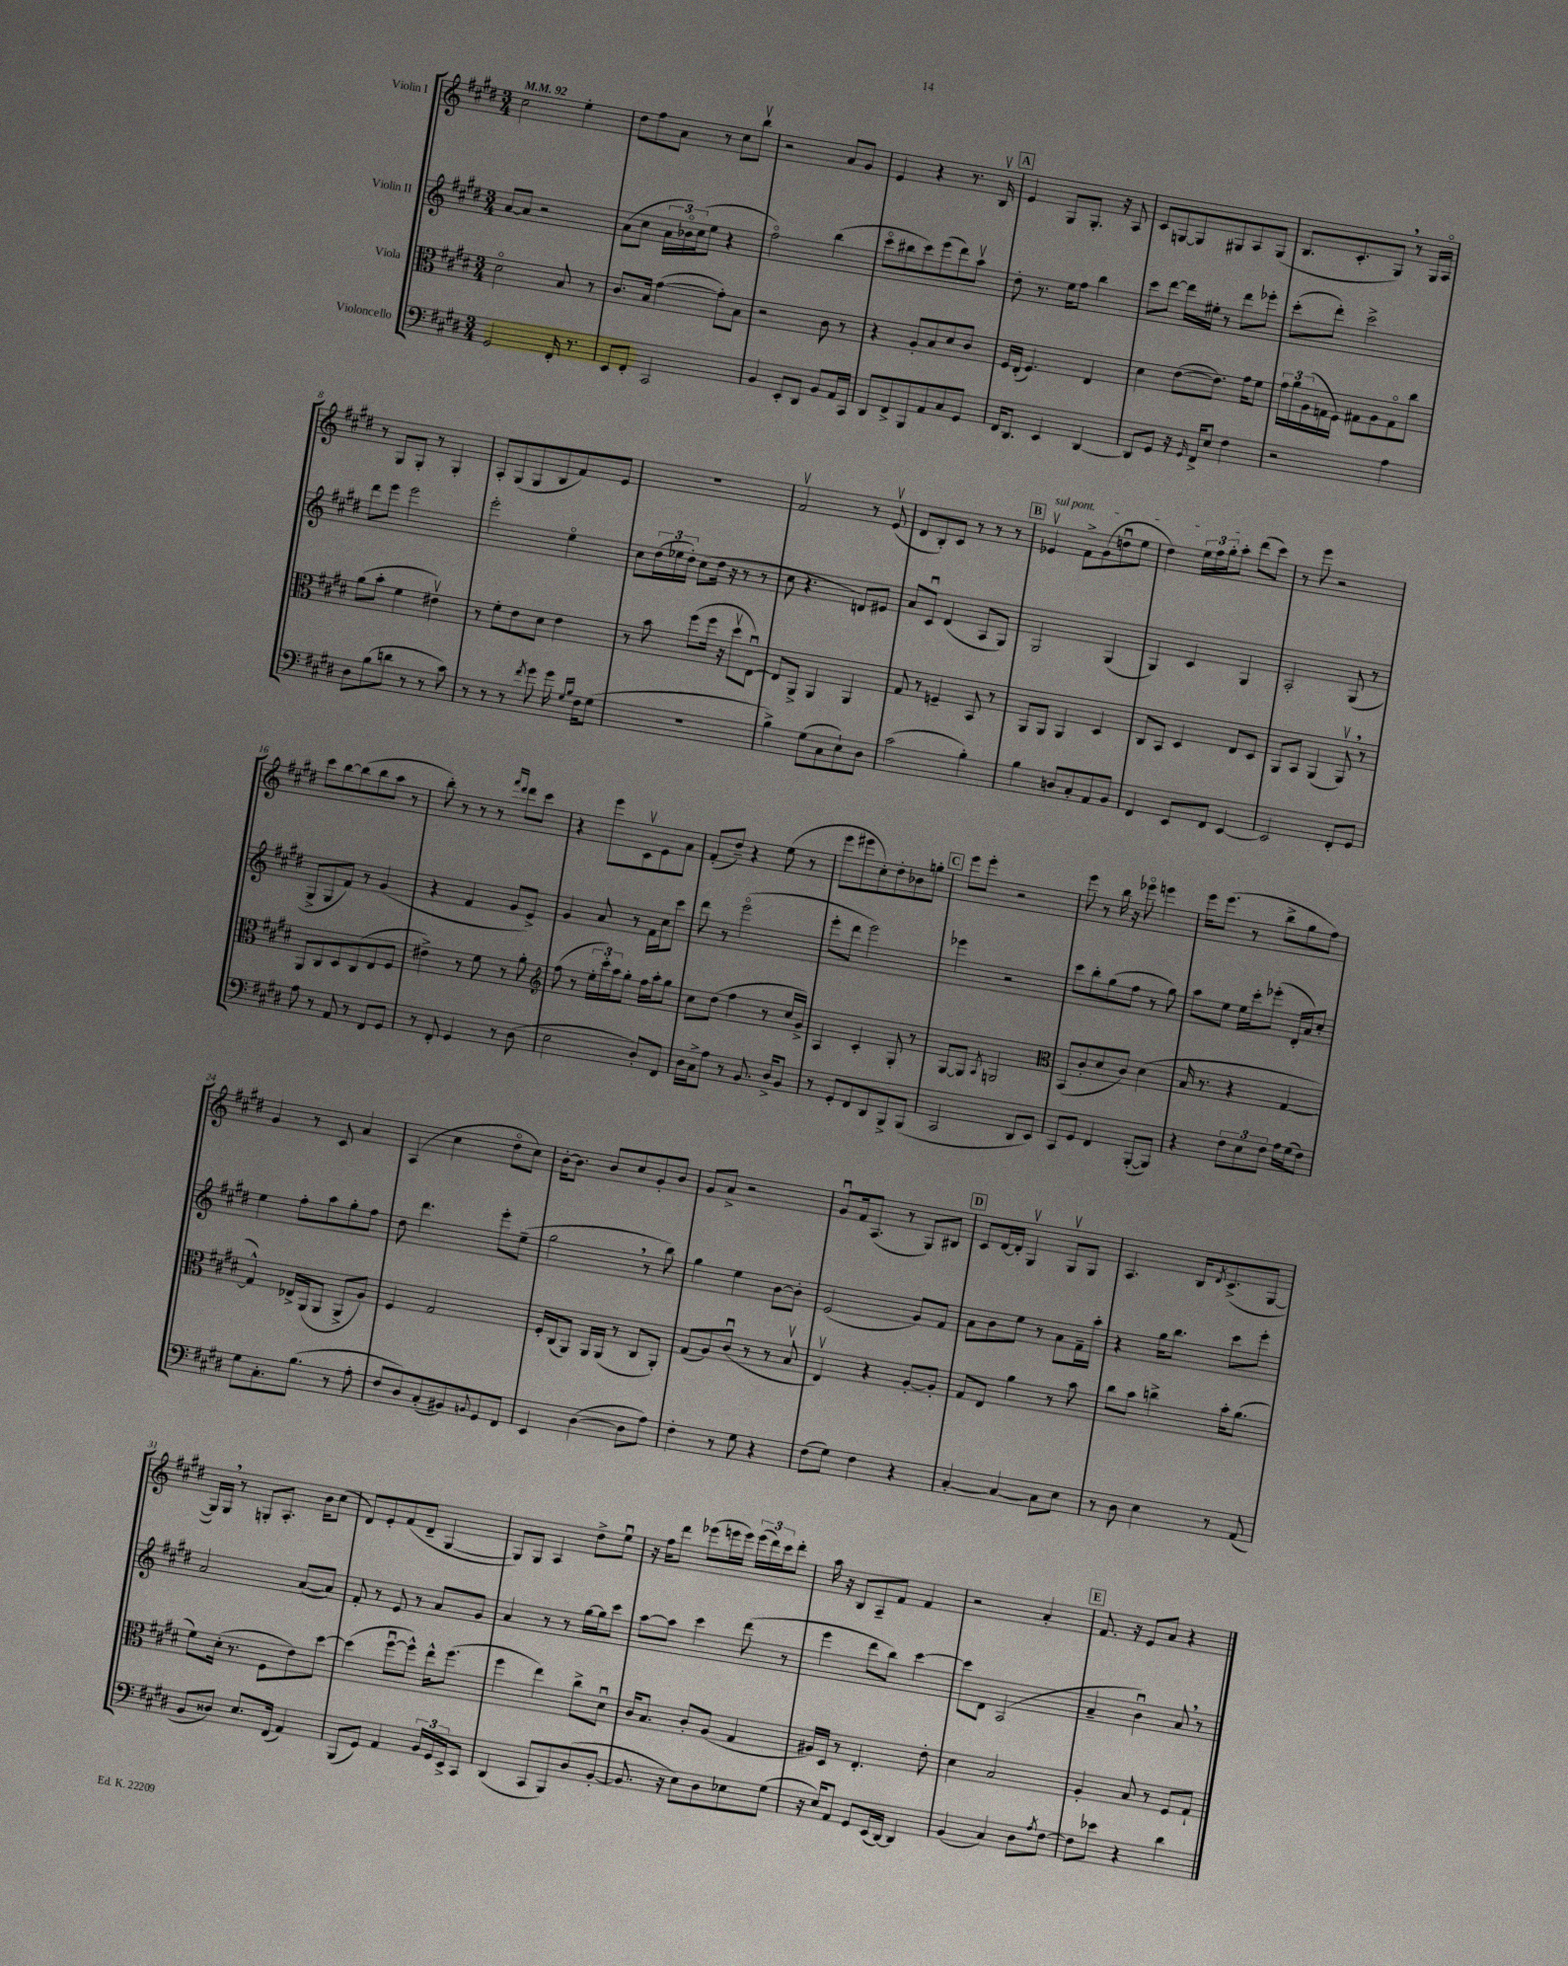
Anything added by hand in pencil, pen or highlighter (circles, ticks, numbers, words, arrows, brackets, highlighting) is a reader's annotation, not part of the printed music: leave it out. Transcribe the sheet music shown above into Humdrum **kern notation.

**kern	**kern	**kern	**kern
*part4	*part3	*part2	*part1
*staff4	*staff3	*staff2	*staff1
*I"Violoncello	*I"Viola	*I"Violin II	*I"Violin I
*clefF4	*clefC3	*clefG2	*clefG2
*k[f#c#g#d#]	*k[f#c#g#d#]	*k[f#c#g#d#]	*k[f#c#g#d#]
*M3/4	*M3/4	*M3/4	*M3/4
*MM92	*MM92	*MM92	*MM92
=1	=1	=1	=1
2GG#/	2d#\	[8a/L	2cc#\
.	.	8a/J]	.
.	.	2r	.
16FF#'/	8B/	.	4ee'\
8.r	.	.	.
.	8r	.	.
=2	=2	=2	=2
8EE/L	8.c#/L	(8a\L	8dd#\L
8FF#'/J	.	8cc#\J	8ff#\
.	16B/Jk	.	.
2CC#/	([4g#\	24a\LL	8a\J
.	.	24b-X\)	.
.	.	(24cc#\J	.
.	.	8ee\J	8r
.	8g#'\L])	4r	8cc#\L
.	8B\J	.	8bbv\J
=3	=3	=3	=3
4BB/	2r	2ff#\)	2r
8EE'/L	.	.	.
8DD#/J	.	.	.
8BB/L	8c#\	(4bb\	8a/L
16AA/L	8r	.	8g#/J
16CC#/JJ	.	.	.
=4	=4	=4	=4
8DD#/L	4r	8ccc#\L	4e/
8FF#^/	.	8bb#X\	.
8BBB/	8A'/L	8ccc#\)	4r
8AA/	8B/	(8eee\	.
8C#/	8d#/	8ddd#\)	8.r
8GG#/J	8c#/J	8aav\J	.
.	.	.	16Bv/
!!LO:REH:place=s1:t=A
=5	=5	=5	=5
16FF#/KL	16F#/LL	8dd#'\	4e/
8.DD#/J	(16E'/JJ	.	.
.	4.F#/)	8.r	.
4EE/	.	.	8G#/L
.	.	16ee\KL	.
.	.	8ff#\J	8.G#'/J
[4DD#/	4E/	4bb\	.
.	.	.	16r
.	.	.	8A/
=6	=6	=6	=6
8DD#/L]	4d#\	8ccc#\L	8c#/L
8GG#/J	.	[8ddd#\J	[8Gn/
16r	([8e\L	16ddd#\LL]	8G/]
16qqGG#/	.	.	.
16FF#^/KL	.	16ee#X'\JJ	.
8E/J	8.e\J])	8r	8G#X/
4F#\	.	8ddd#\L	8A/
.	16g#\KL	.	.
.	8f#\J	8eee-X'\J	(8G#/J
=7	=7	=7	=7
2r	24g#\LL	(8ccc#'\L	8.B/L
.	24a\	.	.
.	(24A\	.	.
.	16Gn\	8ddd#'\J)	.
.	16F#\JJ)	.	8.c#'/
.	8G#X\L	2ccc#^\	.
.	8A\	.	8G#,/J)
4A\	8G#\	.	8r
.	8cc#\J	.	16G#/LL
.	.	.	16A/JJ
!!LO:LB:g=z
=8	=8	=8	=8
8D#\L	(8a\L	8ddd#\L	8r
(8B\	8b'\J	8eee\J	8G#/L
8dn\J	4f#\	2eee\	8G#'/J
8r	.	.	8r
8r	4e#Xv\)	.	4G#'/
8c#\)	.	.	.
=9	=9	=9	=9
8r	8r	2eee'\	8A'/L
8r	8f#'\L	.	(8G#/
8r	8e\	.	8G#/
8qf#/	.	.	.
8g#\	8d#\J	.	8B/
16g#\	4e\	4ee\	8f#/)
16qqG#/LL	.	.	.
16qqB/JJ	.	.	.
16F#\KL	.	.	.
(8G#\J	.	.	8e/J
=10	=10	=10	=10
2.r	8r	8cc#\L	2.r
.	8b\	(24dd#\L	.
.	.	24ee-X\	.
.	.	24dd#'\JJ)	.
.	(8ff#\L	(8cc#\L	.
.	16ff#\Jk	16dd#\Jk	.
.	16r	16r	.
.	8dd#v\L	8r	.
.	[8Eu\J)	8r	.
=11	=11	=11	=11
4B^\)	8E/L]	8cc#\	2f#v/
.	8AA^/J	4.r	.
(8G#\L	4AA/	.	.
8C#\	.	.	.
8E`\)	4AA/	8dn/L)	8r
8D#\J	.	8e#X/J	(8ev/
=12	=12	=12	=12
(2c#\	8G#/	8a/L	8d#/L
.	8r	8c#u/J	8B'/)
.	4Fn~/	(4d#/	8c#/J
.	.	.	8r
4B'\)	8BB/	8A/L	8r
.	8r	8G#/J)	8r
!!LO:REH:place=s1:t=B
=13	=13	=13	=13
!	!	!	!LO:TX:a:i:t=sul pont.
4B\	8AA/L	2G#/	4e-Xv/
.	8AA/J	.	.
8Dn/L	4AA/	.	8f#^\L
8C#'/	.	.	(8g#\
8AA/	4D#/	(4G#/	8ddnu\
8BB/J	.	.	8ee\J
=14	=14	=14	=14
4FF#/	8C#/L	4G#/)	4dd#\)
.	8BB/J	.	.
8EE/L	4D#/	4c#/	24ee\LL
.	.	.	24ff#\
.	.	.	24gg#'\J
8FF#/J	.	.	8aa'\J
[4EE/	8E/L	4G#/	(8ddd#\L
.	8D#/J	.	8ccc#\J)
=15	=15	=15	=15
2EE/]	8AA/L	2A'/	8r
.	8BB/J	.	8eee\
.	(4AA/	.	2r
8FF#'/L	8AAv,/)	(8G#/	.
8GG#/J	8r	8r	.
!!LO:LB:g=z
=16	=16	=16	=16
8A\	8AA/L	8G#^/L	8ccc#\L
8r	8C#/	8G#/	[8bb\
8AA/	8D#/	8f#/J)	(8bb\]
8r	(8C#/	8r	8bb\
8FF#/L	8E/	(4g#/	8aa\J
8GG#/J	8F#/J	.	8r
=17	=17	=17	=17
8r	4e#X^\)	4r	8bb'\)
8FF#'/	.	.	8r
4GG#/	8r	4f#/	8r
.	8f#\	.	8r
.	.	.	16qqfff#/LL
.	.	.	16qqddd#/JJ
8r	8r	8g#/L	8ddd#\L
(8D#\	8a'\	8e^/J)	8ccc#\J
=18	=18	=18	=18
*	*clefG2	*	*
2E\	(8ff#\	4g#/	4r
.	8r	.	.
.	24ee'\LL	8a/	8eee\L
.	24ccc#'\)	.	.
.	24aa\J	.	.
.	8gg#'\J	8r	8c#v\
8D#'/L)	16ff#\LL	16f#\LL	8e\
.	16aa'\J	16cc#\J	.
8FF#/J	8gg#\J	8ccc#\J	8a\J
=19	=19	=19	=19
16D#\LL	8cc#\L	8ddd#\	(8f#'/L
16C#^\J	.	.	.
8A\J	(8dd#\J	8r	8dd#~/J)
8r	4ff#\	(2eee\	4r
8.BB/	.	.	.
.	8r	.	(8ee\
16D#^/KL	.	.	.
8BB/J	16cc#/LL	.	8r
.	16g#^/JJ)	.	.
=20	=20	=20	=20
8r	4A/	8eee'\L	8eee\L
8GG#'/L	.	8ddd#\J	8eee#X\
8FF#/	4c#'/	2eee\)	8cc#'\)
8DD#/	.	.	8dd#'\
8BBB^/	8G#'/	.	8b-X\
(8BBB/J	8r	.	8ggn'\J
!!LO:REH:place=s1:t=C
=21	=21	=21	=21
2CC#/	[8G#/L	4eee-X\	8eee\L
.	8G#/J]	.	8eee'\J
.	8qA/	.	.
.	2Gn/	2r	2r
8DD#/L	.	.	.
8EE/J)	.	.	.
=22	=22	=22	=22
*	*clefC3	*	*
8CC#/L	(8BB/L	8ccc#\L	8eee\
8GG#/J	8c#'/	8bb'\	8r
4FF#/	8d#/	(8gg#\	16bb\
.	.	.	16r
.	8c#/J)	8ff#\J	8eee-X\
([8BBB'/L	(4d#\	8r	4eeen\
8BBB/J])	.	8gg#\)	.
=23	=23	=23	=23
4r	16B/	8aa\L	16eee\KL
.	8.r	.	(8.eee\J
.	.	8ee\J	.
12F#\L	4r	16ee\LL	8r
.	.	16ccc#'\J	.
12E\	.	.	.
.	.	(8eee-X'\J	8bb^\L
12F#\J	.	.	.
16A\LL	[4G#/	16d#'/LL	8gg#\
(16G#\J	.	16a/J)	.
8F#\J)	.	8cc#'/J	8ff#\J)
!!LO:LB:g=z
=24	=24	=24	=24
8G#\L	4G#^^/])	4ee\	4g#/
8.C#'\	.	.	.
.	16E-X^/LL	8ff#'\L	8r
(8.B\J	(16AA/J	.	.
.	8AA/J	8aa\	8c#/
8r	8AA^/L	8gg#'\	4a/
8A'\	8A/J)	8ff#\J	.
=25	=25	=25	=25
8F#/L	4F#/	8dd#\	(4A/
8D#/)	.	4.ddd#\	.
(8C#'/	2G#/	.	4cc#\
8BB#X/)	.	.	.
8qqBBn/	.	.	.
8GG#/	.	8eee'\L	8dd#\L
8FF#/J	.	(8ee~\J	8cc#\J)
=26	=26	=26	=26
4EE/	16F#'/LL	2gg#,\	[16b'\KL
.	(16C#/J	.	8.b\J]
.	8AA/J)	.	.
([4D#\	16AA/LL	.	8b/L
.	(16AA/JJ	.	.
.	8r	.	8cc#/
8D#\L]	8C#/L	8r	8g#'/
8A\J)	8AA'/J)	8bb\)	8b/J
=27	=27	=27	=27
4F#'\	(8G#/L	4gg#\	8g#/L
.	8A/)	.	8a^/J
8r	(8c#u/J	4ee\	2r
8G#\	8r	.	.
4r	8r	[8b\L	.
.	8Bv/	8b'\J]	.
=28	=28	=28	=28
(8F#\L	4Ev/)	(2e/	8g#u/L
8G#\J)	.	.	16f#/k
.	.	.	(8.A/J
4F#\	4r	.	.
.	.	.	8r
4r	[8A'/L	8g#/L)	8G#/L)
.	8A'/J]	8f#/J	8B#X/J
!!LO:REH:place=s1:t=D
=29	=29	=29	=29
[4C#'/	8G#/L	8a\L	8c#/L
.	8E/J	8b\	[16d#/L
.	.	.	16d#'/JJ]
4C#/_	4a\	8ee\J	4G#v/
.	.	8r	.
8C#\L]	8r	8a\L	8G#v/L
8E\J	8b\	16f#~\L	8G#/J
.	.	16aa'\JJ	.
=30	=30	=30	=30
8r	8cc#\L	4r	4.A/
8D#\	8b\J	.	.
4E\	4ccn^\	16gg#\KL	.
.	.	8.bb\J	.
.	.	.	16B/KL
.	.	.	8qd#/
.	.	.	(8.c#^/
8r	16b'\KL	8ccc#\L	.
.	(8.a\J	.	.
(8AA/	.	8eee'\J	[8G#/J
!!LO:LB:g=z
=31	=31	=31	=31
8BB/L	8f#\L)	2a/	16G#/LL])
.	.	.	16G#,/JJ
8D##X/J)	(16d#'\Jk	.	8r
.	8.r	.	.
8.E/L	.	.	8Gn'/L
.	8F#\L	.	8.A'/J
(16FF#/Jk	.	.	.
4AA/)	8e\)	([8a/L	.
.	.	.	16b\KL
.	[8dd#\J	8a/J])	(8cc#\J
=32	=32	=32	=32
(8BBB/L	(4dd#\]	8f#'/	8d#/L)
8GG#/J)	.	8r	8e'/
4AA/	[8ff#u\L	8e/	(8f#/
.	8ff#^^\J])	8r	8d#~/J
24BB/LL	16ee^^\KL	8a/L	[4G#/
24GG#/	.	.	.
.	(8.ff#\J	.	.
24EE^/J	.	.	.
8CC#/J	.	8g#/J	.
=33	=33	=33	=33
(4DD#/	4ff#\	4a/	8G#/L])
.	.	.	8G#/J
8CC#/L	4ee\)	8r	4A/
8BBB/)	.	8r	.
(8D#/	8cc#^\L	[16gg#\LL	8dd#^\L
.	.	16gg#\J]	.
[8BB'/J	8d#u\J	8ccc#\J	8eeu\J
=34	=34	=34	=34
8.BB/]	16c#/KL	[8aa\L	16r
.	8.B/J	.	16ff#\KL
.	.	8aa\J]	8ddd#\J
16r	.	.	.
8E\L)	8c#'/L	4ccc#\	(8eee-X\L
8D#\	(8A/J	.	16eeen\L
.	.	.	16eee\JJ)
8E-X\	4G#/	(8ddd#\	(24eee\LL
.	.	.	24ddd#\)
.	.	.	24ccc#\J
(8G#\J	.	8r	8ddd#'\J
=35	=35	=35	=35
16r	16A#X/LL)	4eee\	16aa\
16E/KL)	16D#/JJ	.	16r
8AA/J	8r	.	8B/L
8GG#/L	4.E'/	8ddd#\L	8A~/
(16EE/L	.	8bb\J)	8f#/J
[16DD#/JJ)	.	.	.
4DD#/]	.	[4ccc#\	4f#/
.	8e'\	.	.
=36	=36	=36	=36
(4BB/	4d#\	8ccc#\L]	2r
.	.	8d#\J	.
4C#/)	2B/	(2A/	.
8D#\L	.	.	4a'/
8qA/	.	.	.
[8F#\J	.	.	.
!!LO:REH:place=s1:t=E
=37	=37	=37	=37
8F#\L]	4A'/	4a~/	8.f#/
8e-X\J	.	.	.
.	.	.	16r
4r	8B/	4bu\)	8e/L
.	8r	.	8a/J
4d#\	8F#/L	8a,/	4r
.	8G#`/J	8r	.
==	==	==	==
*-	*-	*-	*-
